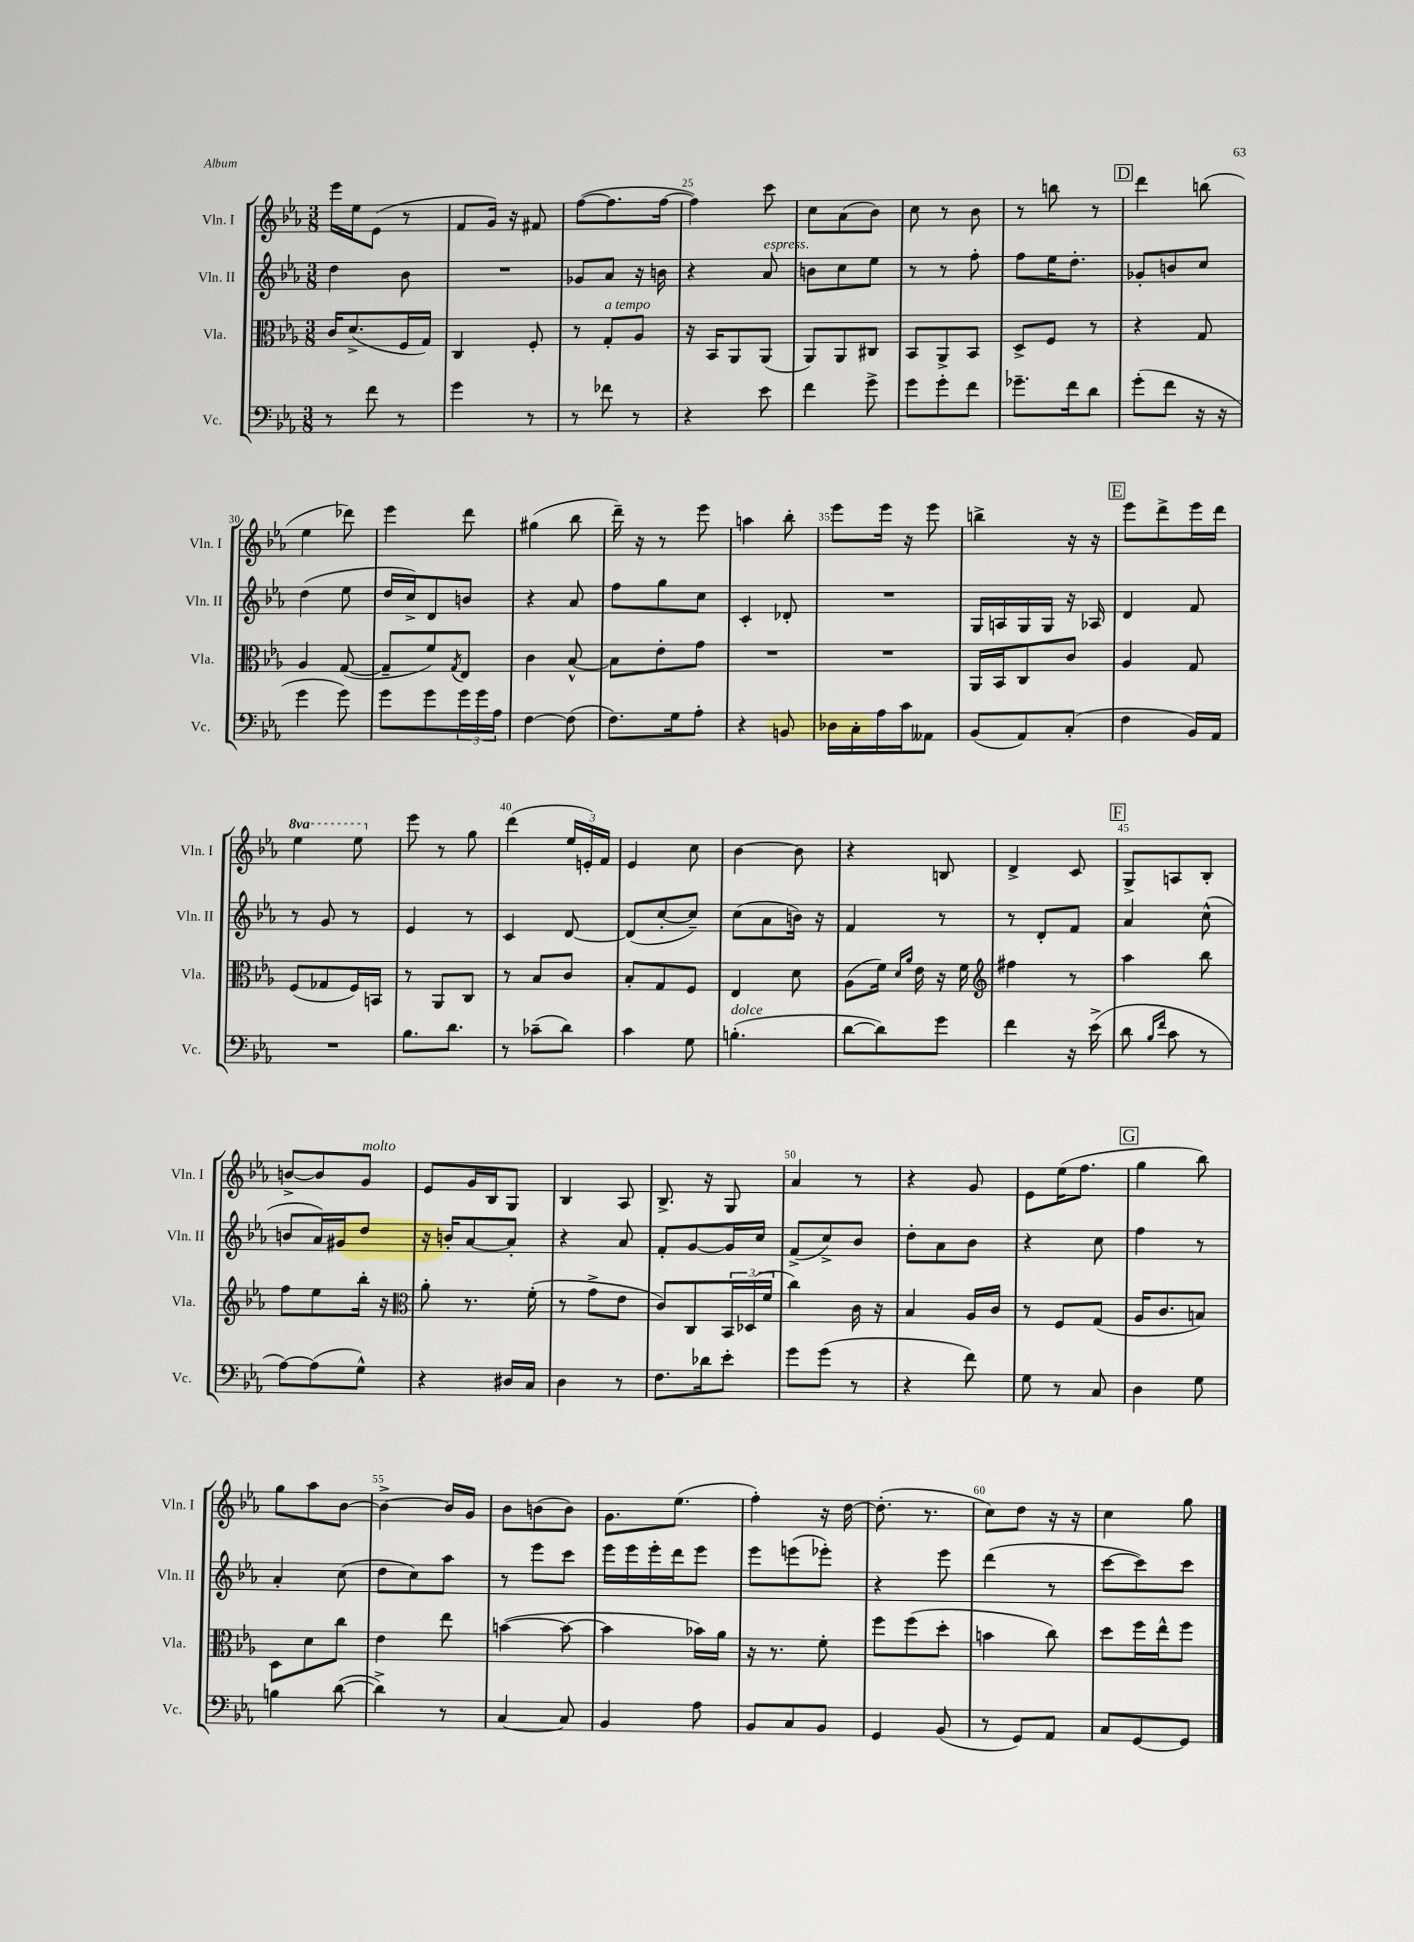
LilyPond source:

<<
\new StaffGroup <<
\new Staff = "s0" \with { instrumentName = "Vln. I" shortInstrumentName = "Vln. I" } {
    \clef treble \key ees \major \numericTimeSignature \time 3/8 \set Staff.ottavationMarkups = #ottavation-simple-ordinals
    ees'''16 ees''16 ees'8( r8 |
    f'8 g'16) r16 fis'8 |
    f''8~( f''8. f''16~ |
    f''4) c'''8 |
    c''8 aes'8( bes'8) |
    c''8 r8 bes'8 |
    r8 b''8 r8 |
    \mark \markup { \box "D" } d'''4 b''8( |
    ees''4 des'''8) |
    ees'''4 d'''8 |
    gis''4( bes''8 |
    d'''16--) r16 r8 ees'''8 |
    a''4 bes''8-. |
    ees'''8 ees'''16 r16 ees'''8 |
    b''4-> r16 r16 |
    \mark \markup { \box "E" } ees'''8 d'''8-> ees'''16 d'''16 |
    \ottava #1 ees'''4 ees'''8 \ottava #0 |
    ees'''8 r8 g''8 |
    d'''4( \tuplet 3/2 { ees''16 e'16-.) f'16 } |
    ees'4 c''8 |
    bes'4~ bes'8 |
    r4 b8 |
    d'4-> c'8 |
    \mark \markup { \box "F" } g8-> a8 bes8-. |
    b'8~-> b'8 g'8^\markup { \italic "molto" } |
    ees'8 g'16 bes16 g8 |
    bes4 aes8 |
    bes8.-> r16 g8 |
    aes'4 r8 |
    r4 g'8 |
    ees'8 ees''16( f''8. |
    \mark \markup { \box "G" } g''4 bes''8) |
    g''8 aes''8 bes'8~ |
    bes'4~-> bes'16 g'16 |
    bes'8 b'8( b'8) |
    g'8. ees''8.( |
    f''4-.) r16 d''16~ |
    d''8.-.( r8. |
    c''8) d''8 r16 r16 |
    c''4 g''8 \bar "|." |
}
\new Staff = "s1" \with { instrumentName = "Vln. II" shortInstrumentName = "Vln. II" } {
    \clef treble \key ees \major \numericTimeSignature \time 3/8
    d''4 bes'8 |
    R4. |
    ges'8 aes'8 r16 b'16 |
    r4 aes'8^\markup { \italic "espress." } |
    b'8 c''8 ees''8 |
    r8 r8 f''8-. |
    f''8 ees''16 d''8.-. |
    \mark \markup { \box "D" } ges'8-. b'8 c''8 |
    d''4( ees''8 |
    d''16 c''16->) d'8 b'8 |
    r4 aes'8 |
    f''8 g''8 c''8 |
    c'4-. des'8-. |
    R4. |
    g16 a16 g16 g16 r16 aes16 |
    \mark \markup { \box "E" } d'4 f'8 |
    r8 g'8 r8 |
    ees'4 r8 |
    c'4 d'8~ |
    d'8( c''8~-. c''8--) |
    c''8( aes'8 b'16) r16 |
    f'4 r8 |
    r8 d'8-. f'8 |
    \mark \markup { \box "F" } aes'4 c''8-^( |
    b'8 aes'16) gis'16 d''8 |
    r16 b'16-. aes'8~ aes'8-. |
    r4 aes'8 |
    f'8-. g'8~ g'16 c''16 |
    f'8->( c''8->) bes'8 |
    d''8-. aes'8 bes'8 |
    r4 c''8 |
    \mark \markup { \box "G" } f''4 r8 |
    aes'4-. c''8( |
    d''8 c''8) aes''8 |
    r8 ees'''8 c'''8 |
    ees'''16 ees'''16 ees'''16-. d'''16 ees'''8 |
    ees'''8 e'''8( ees'''8-.) |
    r4 ees'''8 |
    d'''4( r8 |
    c'''8~ c'''8) c'''8 \bar "|." |
}
\new Staff = "s2" \with { instrumentName = "Vla." shortInstrumentName = "Vla." } {
    \clef alto \key ees \major \numericTimeSignature \time 3/8
    c'16 d'8.->( f16 g16) |
    c4 f8-. |
    r8 g8-.^\markup { \italic "a tempo" } aes8 |
    r16 bes,16 aes,8 aes,8( |
    aes,8) aes,8 cis8 |
    bes,8 aes,8-> bes,8 |
    d8-> f8 r8 |
    \mark \markup { \box "D" } r4 g8 |
    aes4 g8~( |
    g8-- f'8) \acciaccatura { g8 } ees8 |
    c'4 bes8~-^ |
    bes8 ees'8-. g'8 |
    R4. |
    R4. |
    aes,16 bes,16 c8 c'8 |
    \mark \markup { \box "E" } aes4 g8 |
    f8( ges8 f16) b,16 |
    r8 aes,8 c8 |
    r8 bes8 c'8 |
    bes8-. g8 f8 |
    ees4 d'8 |
    aes8( f'16) \grace { d'16 aes'16 } ees'16 r16 f'16 |
    \clef treble fis''4 r8 |
    \mark \markup { \box "F" } aes''4 bes''8 |
    f''8 ees''8 bes''16-. r16 |
    \clef alto aes'8-. r8. f'16-.( |
    r8 g'8-> ees'8 |
    c'8) c8 \tuplet 3/2 { bes,16 des16( f'16 } |
    c''4) c'16 r16 |
    bes4 aes16 c'16 |
    r8 f8 g8( |
    \mark \markup { \box "G" } aes16 c'8. b8) |
    d8 d'8 c''8 |
    ees'4 ees''8 |
    b'4~( b'8~ |
    b'4 bes'16) aes'16 |
    r16 r8. f'8-. |
    f''8 f''8( d''8-. |
    b'4 c''8) |
    d''8 f''16 ees''16-^ f''8 \bar "|." |
}
\new Staff = "s3" \with { instrumentName = "Vc." shortInstrumentName = "Vc." } {
    \clef bass \key ees \major \numericTimeSignature \time 3/8
    r8 f'8 r8 |
    g'4 r8 |
    r8 fes'8 r8 |
    r4 ees'8 |
    f'4 g'8-> |
    g'8 g'8-. f'8 |
    ges'8.-- f'16 d'8 |
    \mark \markup { \box "D" } g'8-.( f'8 r16 r16 |
    g'4 g'8) |
    g'8 g'8 \tuplet 3/2 { g'16 g'16 aes16 } |
    f4~ f8( |
    f8.) g16 aes8-. |
    r4 b,8 |
    des16 c16-. aes16 c'16 aeses,8 |
    bes,8( aes,8) c8-.( |
    \mark \markup { \box "E" } f4 bes,16) aes,16 |
    R4. |
    bes8. d'8. |
    r8 ces'8--( d'8) |
    c'4 g8 |
    b4.-.^\markup { \italic "dolce" }( |
    d'8~ d'8) g'8 |
    f'4 r16 ees'16->( |
    \mark \markup { \box "F" } d'8 \grace { bes16 f'16 } c'8 r8 |
    aes8~) aes8( g8-^) |
    r4 dis16 c16 |
    d4 r8 |
    f8. des'16 ees'8-. |
    g'8 g'8( r8 |
    r4 f'8) |
    g8 r8 c8 |
    \mark \markup { \box "G" } d4 g8 |
    b4 d'8~( |
    d'4->) r8 |
    c4~ c8 |
    bes,4 aes8 |
    bes,8 c8 bes,8 |
    g,4 bes,8( |
    r8 g,8) aes,8 |
    c8 g,8~ g,8 \bar "|." |
}
>>
>>
\layout { \context { \Score currentBarNumber = #22 \override BarNumber.break-visibility = ##(#f #t #t) barNumberVisibility = #(every-nth-bar-number-visible 5) } }
